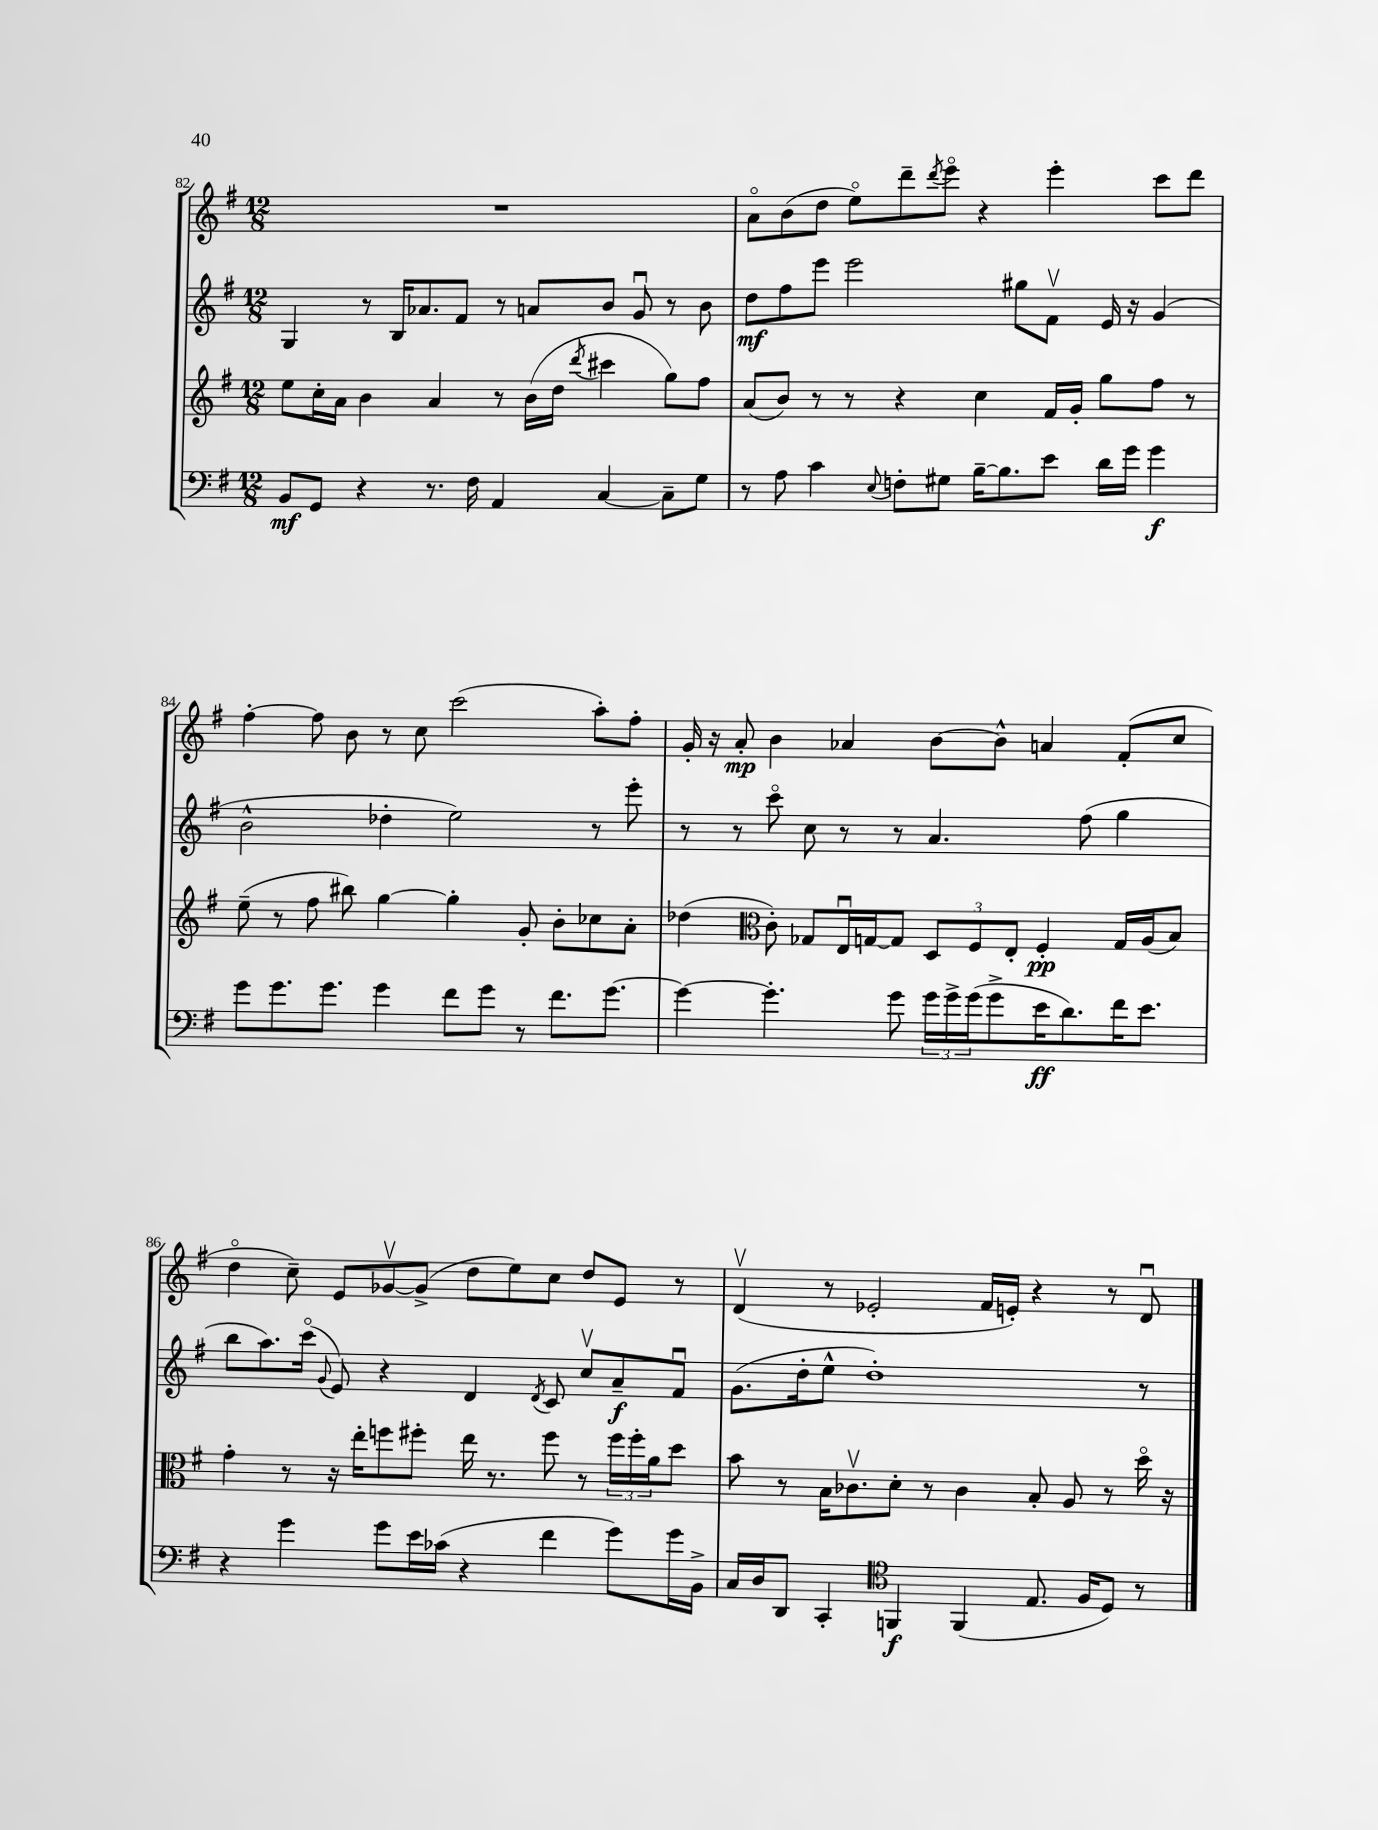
<<
\new StaffGroup <<
\new Staff = "s0" {
    \clef treble \key g \major \numericTimeSignature \time 12/8
    R1. |
    a'8\flageolet b'8( d''8 e''8\flageolet) d'''8-- \acciaccatura { d'''8 } e'''8\flageolet r4 e'''4-. c'''8 d'''8 |
    fis''4~-. fis''8 b'8 r8 c''8 c'''2( a''8-.) fis''8-. |
    g'16-. r16 a'8-.\mp b'4 aes'4 b'8~ b'8-^ a'4 fis'8-.( c''8 |
    d''4\flageolet c''8--) e'8 ges'8~\upbow ges'8->( d''8 e''8) c''8 d''8 e'8 r8 |
    d'4\upbow( r8 ees'2-. fis'16 e'16-.) r4 r8 d'8\downbow \bar "|." |
}
\new Staff = "s1" {
    \clef treble \key g \major \numericTimeSignature \time 12/8
    g4 r8 b16 aes'8. fis'8 r8 a'8 b'8 g'8\downbow r8 b'8 |
    d''8\mf fis''8 e'''8 e'''2 gis''8 fis'8\upbow e'16 r16 g'4( |
    b'2-^ des''4-. e''2) r8 e'''8-. |
    r8 r8 c'''8\flageolet c''8 r8 r8 a'4. fis''8( g''4 |
    b''8 a''8.) c'''16\flageolet( \appoggiatura { g'8 } e'8) r4 d'4 \acciaccatura { d'8 } c'8 c''8\upbow a'8--\f fis'8\downbow |
    g'8.( d''16-. e''8-^ d''1-.) r8 \bar "|." |
}
\new Staff = "s2" {
    \clef treble \key g \major \numericTimeSignature \time 12/8
    e''8 c''16-. a'16 b'4 a'4 r8 b'16( d''16 \acciaccatura { d'''8 } cis'''4 g''8) fis''8 |
    a'8( b'8) r8 r8 r4 c''4 fis'16 g'16-. g''8 fis''8 r8 |
    e''8--( r8 fis''8 bis''8) g''4~ g''4-. g'8-. b'8-. ces''8 a'8-. |
    des''4( \clef alto c'8-.) ges8 e16\downbow g16~ g8 \tuplet 3/2 { d8 fis8 e8-. } fis4-.\pp g16 a16( b8) |
    g'4-. r8 r16 e''16-. f''8 fis''8-. e''16 r8. fis''8 r8 \tuplet 3/2 { fis''16 fis''16-. a'16 } d''8 |
    b'8 r8 b16 ces'8.\upbow d'8-. r8 ces'4 b8-. a8 r8 d''16\flageolet r16 \bar "|." |
}
\new Staff = "s3" {
    \clef bass \key g \major \numericTimeSignature \time 12/8
    b,8\mf g,8 r4 r8. fis16 a,4 c4~ c8-- g8 |
    r8 a8 c'4 \appoggiatura { e8 } f8-. gis8 b16~-- b8. e'8 d'16 g'16 g'4\f |
    g'8 g'8. g'8. g'4 fis'8 g'8 r8 fis'8. g'8.~ |
    g'4~ g'4.-. g'8 \tuplet 3/2 { g'16 g'16-> g'16( } g'8-> e'16\ff d'8.) fis'16 e'8. |
    r4 g'4 g'8 e'16 ces'16( r4 fis'4 g'8) g'16 b,16-> |
    c16 d16 d,8 c,4-. \clef tenor f,4\f f,4( e8. fis16 d8) r8 \bar "|." |
}
>>
>>
\layout { \context { \Score currentBarNumber = #82 } }
